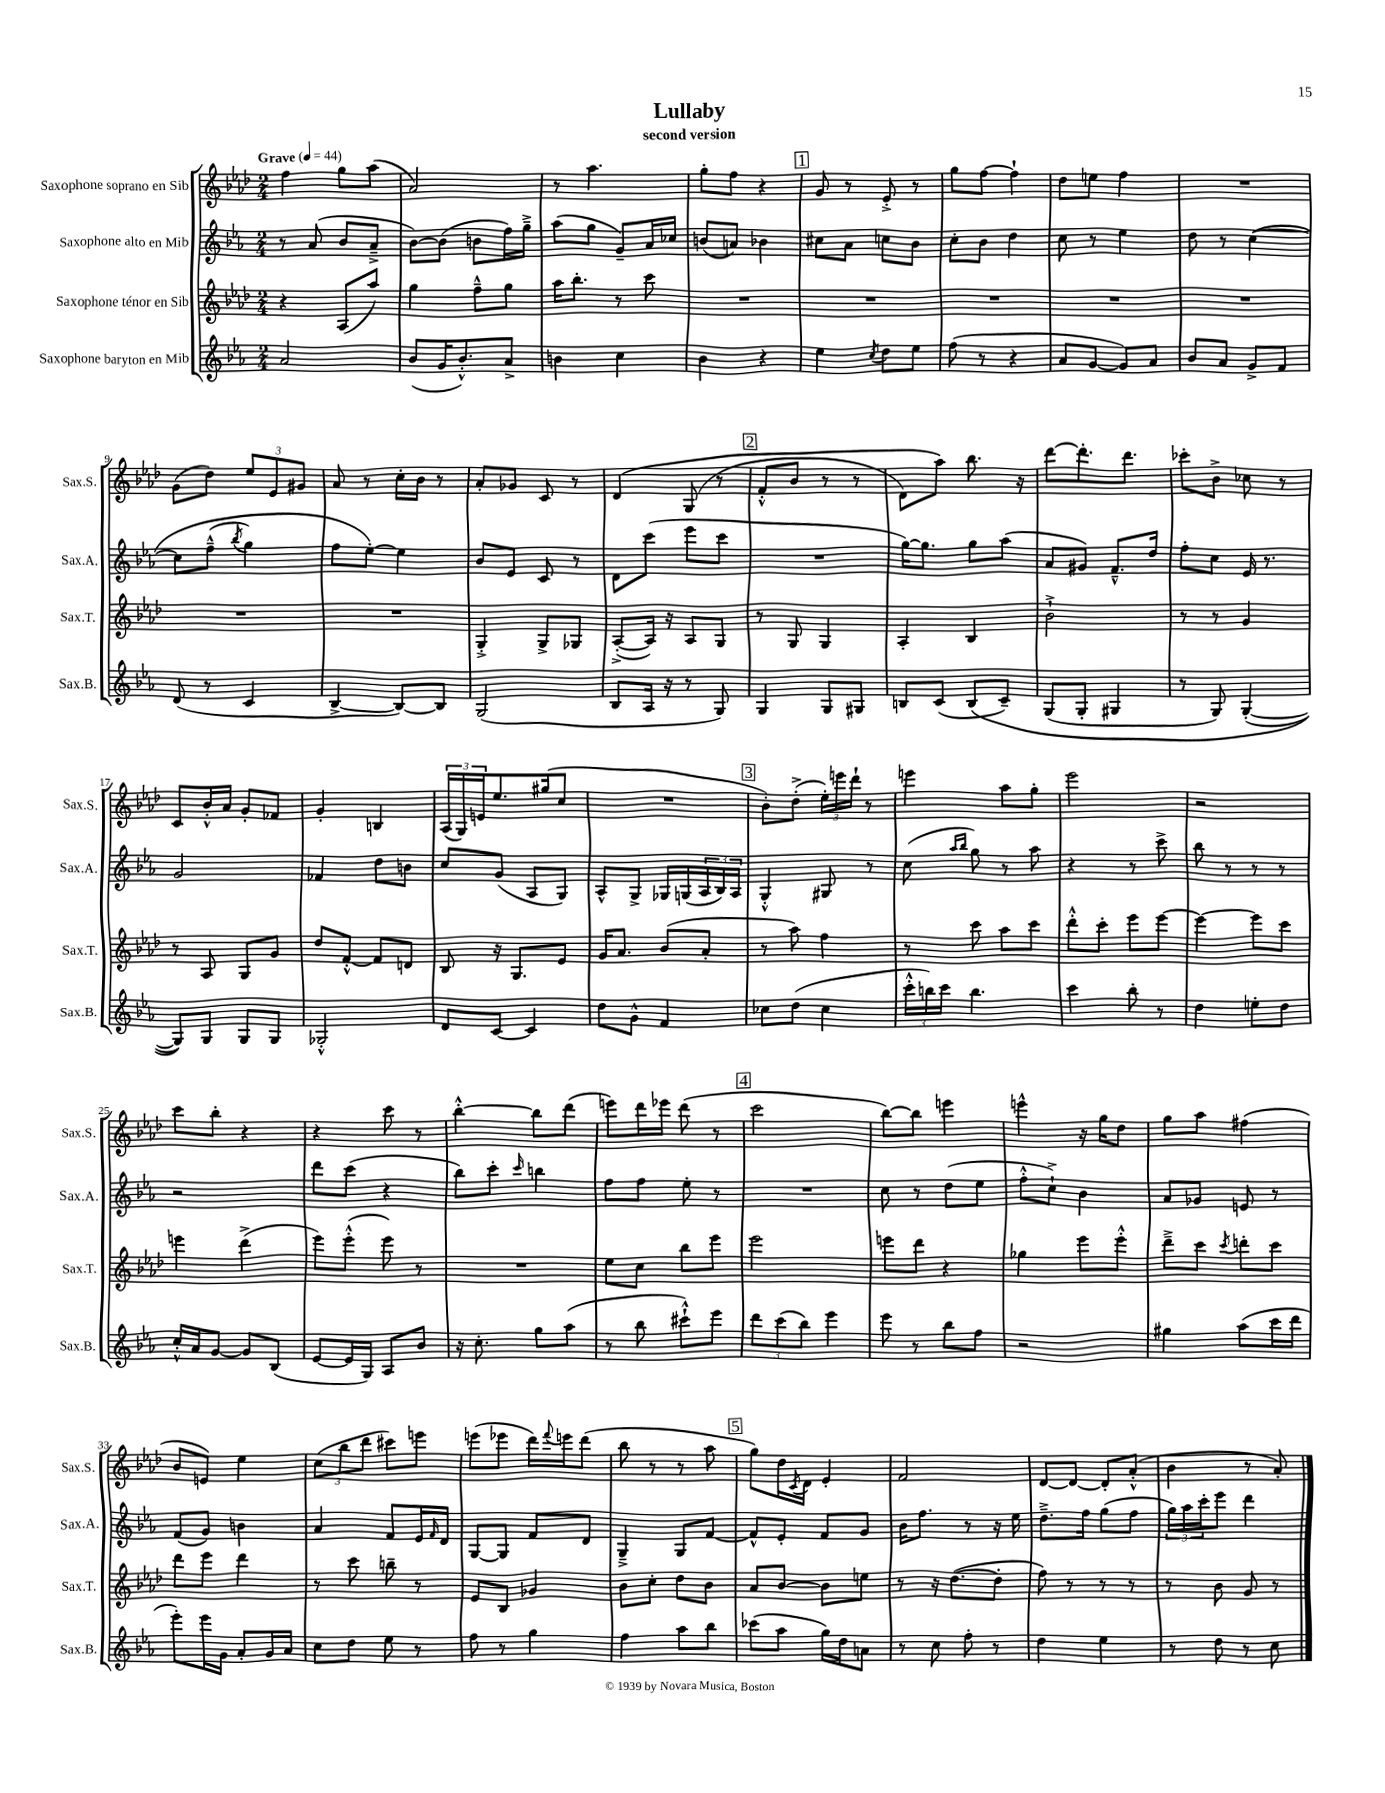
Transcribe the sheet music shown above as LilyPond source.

\header { title = "Lullaby" subtitle = "second version" }
<<
\new StaffGroup <<
\new Staff = "s0" \with { instrumentName = "Saxophone soprano en Sib" shortInstrumentName = "Sax.S." } {
    \clef treble \key aes \major \numericTimeSignature \time 2/4 \tempo "Grave" 4 = 44
    f''4 g''8 aes''8( |
    aes'2) |
    r8 aes''4. |
    g''8-. f''8 r4 |
    \mark \markup { \box "1" } g'8 r8 ees'8-.-> r8 |
    g''8 f''8~ f''4-! |
    des''8 e''8 f''4 |
    R2 |
    g'8( des''8) \tuplet 3/2 { ees''8 ees'8 gis'8 } |
    aes'8 r8 c''16-. bes'16 r8 |
    aes'8-. ges'8 c'8 r8 |
    des'4\( g8( r8 |
    \mark \markup { \box "2" } f'8-.-^ bes'8 r8 r8 |
    des'8) aes''8\) bes''8. r16 |
    des'''8~ des'''8.-. des'''8. |
    ces'''8-. bes'8-> ces''8 r8 |
    c'8 bes'16-.-^ aes'16 g'8-. fes'8 |
    g'4-. b4 |
    \tuplet 3/2 { aes16( g16) e'16 } ees''8. gis''16( c''8 |
    R2 |
    \mark \markup { \box "3" } bes'8-.) des''8-.->( \tuplet 3/2 { ees''16-.) e'''16 des'''16-! } r8 |
    e'''4 aes''8 g''8-. |
    ees'''2 |
    r2 |
    c'''8 bes''8-. r4 |
    r4 c'''8 r8 |
    bes''4~-.-^ bes''8 des'''8( |
    e'''8) des'''16 ees'''16 des'''8( r8 |
    \mark \markup { \box "4" } c'''2 |
    bes''8~) bes''8 e'''4 |
    e'''4-^ r16 g''16 des''8 |
    g''8 aes''8 fis''4( |
    bes'8 e'8) ees''4 |
    \tuplet 3/2 { c''8( bes''8 des'''8 } cis'''8) e'''8 |
    e'''8( ees'''8 des'''16) \appoggiatura { f'''8 } e'''16 des'''8( |
    bes''8 r8 r8 aes''8 |
    \mark \markup { \box "5" } g''8) des''16 \acciaccatura { c'8 } des'16 ees'4-. |
    f'2 |
    des'8~ des'8~ des'8-. aes'8-.-^( |
    bes'4 r8 aes'8-.) \bar "|." |
}
\new Staff = "s1" \with { instrumentName = "Saxophone alto en Mib" shortInstrumentName = "Sax.A." } {
    \clef treble \key ees \major \numericTimeSignature \time 2/4
    r8 aes'8( bes'8 aes'8---> |
    bes'8~) bes'8( b'8 f''16) g''16---> |
    aes''8( g''8 g'8--) aes'16 ces''16 |
    b'8( a'8) bes'4 |
    \mark \markup { \box "1" } cis''8 aes'8 c''8 bes'8 |
    c''8-. bes'8 d''4 |
    c''8 r8 ees''4 |
    d''8 r8 c''4~\( |
    c''8 f''8---^( \acciaccatura { bes''8 } g''4) |
    f''8 ees''8~-.\) ees''4 |
    bes'8 ees'8 c'8 r8 |
    d'8 c'''8( ees'''8 c'''8 |
    \mark \markup { \box "2" } R2 |
    g''16~) g''8. g''8 aes''8( |
    aes'8 gis'8) f'8.---^ d''16 |
    f''8-. c''8 ees'16 r8. |
    g'2 |
    fes'4 d''8 b'8 |
    c''8 g'8( aes8 g8) |
    aes8-^ g8-> ges16 g16( \tuplet 3/2 { aes16 bes16) aes16 } |
    \mark \markup { \box "3" } g4-.-^ gis8 r8 |
    c''8( \grace { aes''16 bes''16 } g''8) r8 aes''8 |
    r4 r8 c'''8-> |
    bes''8 r8 r8 r8 |
    r2 |
    d'''8 c'''8( r4 |
    bes''8) c'''8-. \grace { c'''16 } b''4 |
    f''8 f''8 ees''8-. r8 |
    \mark \markup { \box "4" } R2 |
    c''8 r8 d''8( ees''8 |
    f''8-.-^ c''8-!->) bes'4 |
    aes'8 ges'8 e'8 r8 |
    f'8( g'8) b'4 |
    aes'4 f'8 ees'16 \grace { f'16 } d'16 |
    g8~ g8 f'8 d'8 |
    g4---> g8 f'8~ |
    \mark \markup { \box "5" } f'8-^ ees'8-. f'8 g'8 |
    bes'16 f''8. r8 r16 ees''16 |
    d''8.---> f''16 g''8( f''8 |
    \tuplet 3/2 { g''16) aes''16 c'''16-. } ees'''8 d'''4 \bar "|." |
}
\new Staff = "s2" \with { instrumentName = "Saxophone ténor en Sib" shortInstrumentName = "Sax.T." } {
    \clef treble \key aes \major \numericTimeSignature \time 2/4
    r4 aes8( aes''8) |
    g''4 f''8---^ g''8 |
    aes''16 bes''8.-. r8 c'''8 |
    R2 |
    \mark \markup { \box "1" } R2 |
    R2 |
    R2 |
    R2 |
    R2 |
    R2 |
    g4-.-> g8-> ges8 |
    aes8~-.->( aes16) r16 aes8 g8 |
    \mark \markup { \box "2" } r8 g8 g4 |
    aes4-. bes4 |
    bes'2-!-> |
    r8 r8 g'4 |
    r8 aes8 g8 g'8 |
    des''8 f'8~-.-^ f'8 d'8 |
    bes8 r16 g8. ees'8 |
    g'16 aes'8. bes'8( aes'8-. |
    \mark \markup { \box "3" } r8 aes''8) f''4 |
    r8 c'''8 aes''8 c'''8 |
    des'''8-.-^ c'''8-. ees'''8 ees'''8~ |
    ees'''4~ ees'''8 c'''8 |
    e'''4 des'''4->( |
    ees'''8) ees'''8-.-^( ees'''8) r8 |
    R2 |
    ees''8 c''8 bes''8 ees'''8 |
    \mark \markup { \box "4" } ees'''2 |
    e'''8 des'''8 r4 |
    ges''4 ees'''8 ees'''8-.-^ |
    des'''8---> c'''8 \acciaccatura { c'''8 } d'''8-. c'''8 |
    des'''8 ees'''8 des'''4 |
    r8 c'''8 b''8-- r8 |
    ees'8 bes8 ges'4 |
    bes'8 c''8-. des''8 bes'8 |
    \mark \markup { \box "5" } aes'8 bes'8~ bes'8 e''8 |
    r8 r16 des''8.~( des''8-. |
    f''8) r8 r8 r8 |
    r8 bes'8 g'8 r8 \bar "|." |
}
\new Staff = "s3" \with { instrumentName = "Saxophone baryton en Mib" shortInstrumentName = "Sax.B." } {
    \clef treble \key ees \major \numericTimeSignature \time 2/4
    aes'2 |
    bes'8( g'16 bes'8.-.-^) aes'8-> |
    b'4 c''4 |
    bes'4 r4 |
    \mark \markup { \box "1" } ees''4 \acciaccatura { c''8 } d''8 ees''8 |
    f''8( r8 r4 |
    aes'8 g'8~ g'8) aes'8 |
    bes'8 aes'8 g'8-> f'8 |
    d'8( r8 c'4 |
    bes4~-> bes8~) bes8 |
    g2( |
    bes8 aes16 r16 r8 g8) |
    \mark \markup { \box "2" } g4 g8 gis8 |
    b8 c'8( b8\( c'8--) |
    g8( g8-. gis4 |
    r8 g8) g4~-.( |
    g8)\) g8 g8 g8 |
    ges2-.-^ |
    d'8 c'8~ c'4 |
    d''8 g'8-^ f'4 |
    \mark \markup { \box "3" } ces''8 d''8( ces''4 |
    \tuplet 3/2 { c'''16-.-^ b''16) c'''16 } b''4. |
    c'''4 bes''8-. r8 |
    d''4 e''8-. d''8 |
    c''16-.-^ aes'16 g'8~ g'8 bes8( |
    ees'8~ ees'16 g16) aes8 bes'8 |
    r16 c''8.-. g''8 aes''8( |
    r8 bes''8 cis'''8-!-^) ees'''8 |
    \mark \markup { \box "4" } \tuplet 3/2 { d'''8 c'''8( bes''8) } ees'''4 |
    ees'''8 r8 bes''8 f''8 |
    r2 |
    gis''4 aes''8( c'''16 d'''16 |
    ees'''8-.) ees'''16 g'16 aes'8-. g'16 aes'16 |
    c''8 d''8 ees''8 r8 |
    f''8 r8 g''4 |
    f''4 aes''8 bes''8 |
    \mark \markup { \box "5" } ces'''8( aes''8 g''16) d''16 a'8 |
    r8 c''8 f''8-. r8 |
    d''4 ees''4 |
    r8 d''8 r8 c''8 \bar "|." |
}
>>
>>
